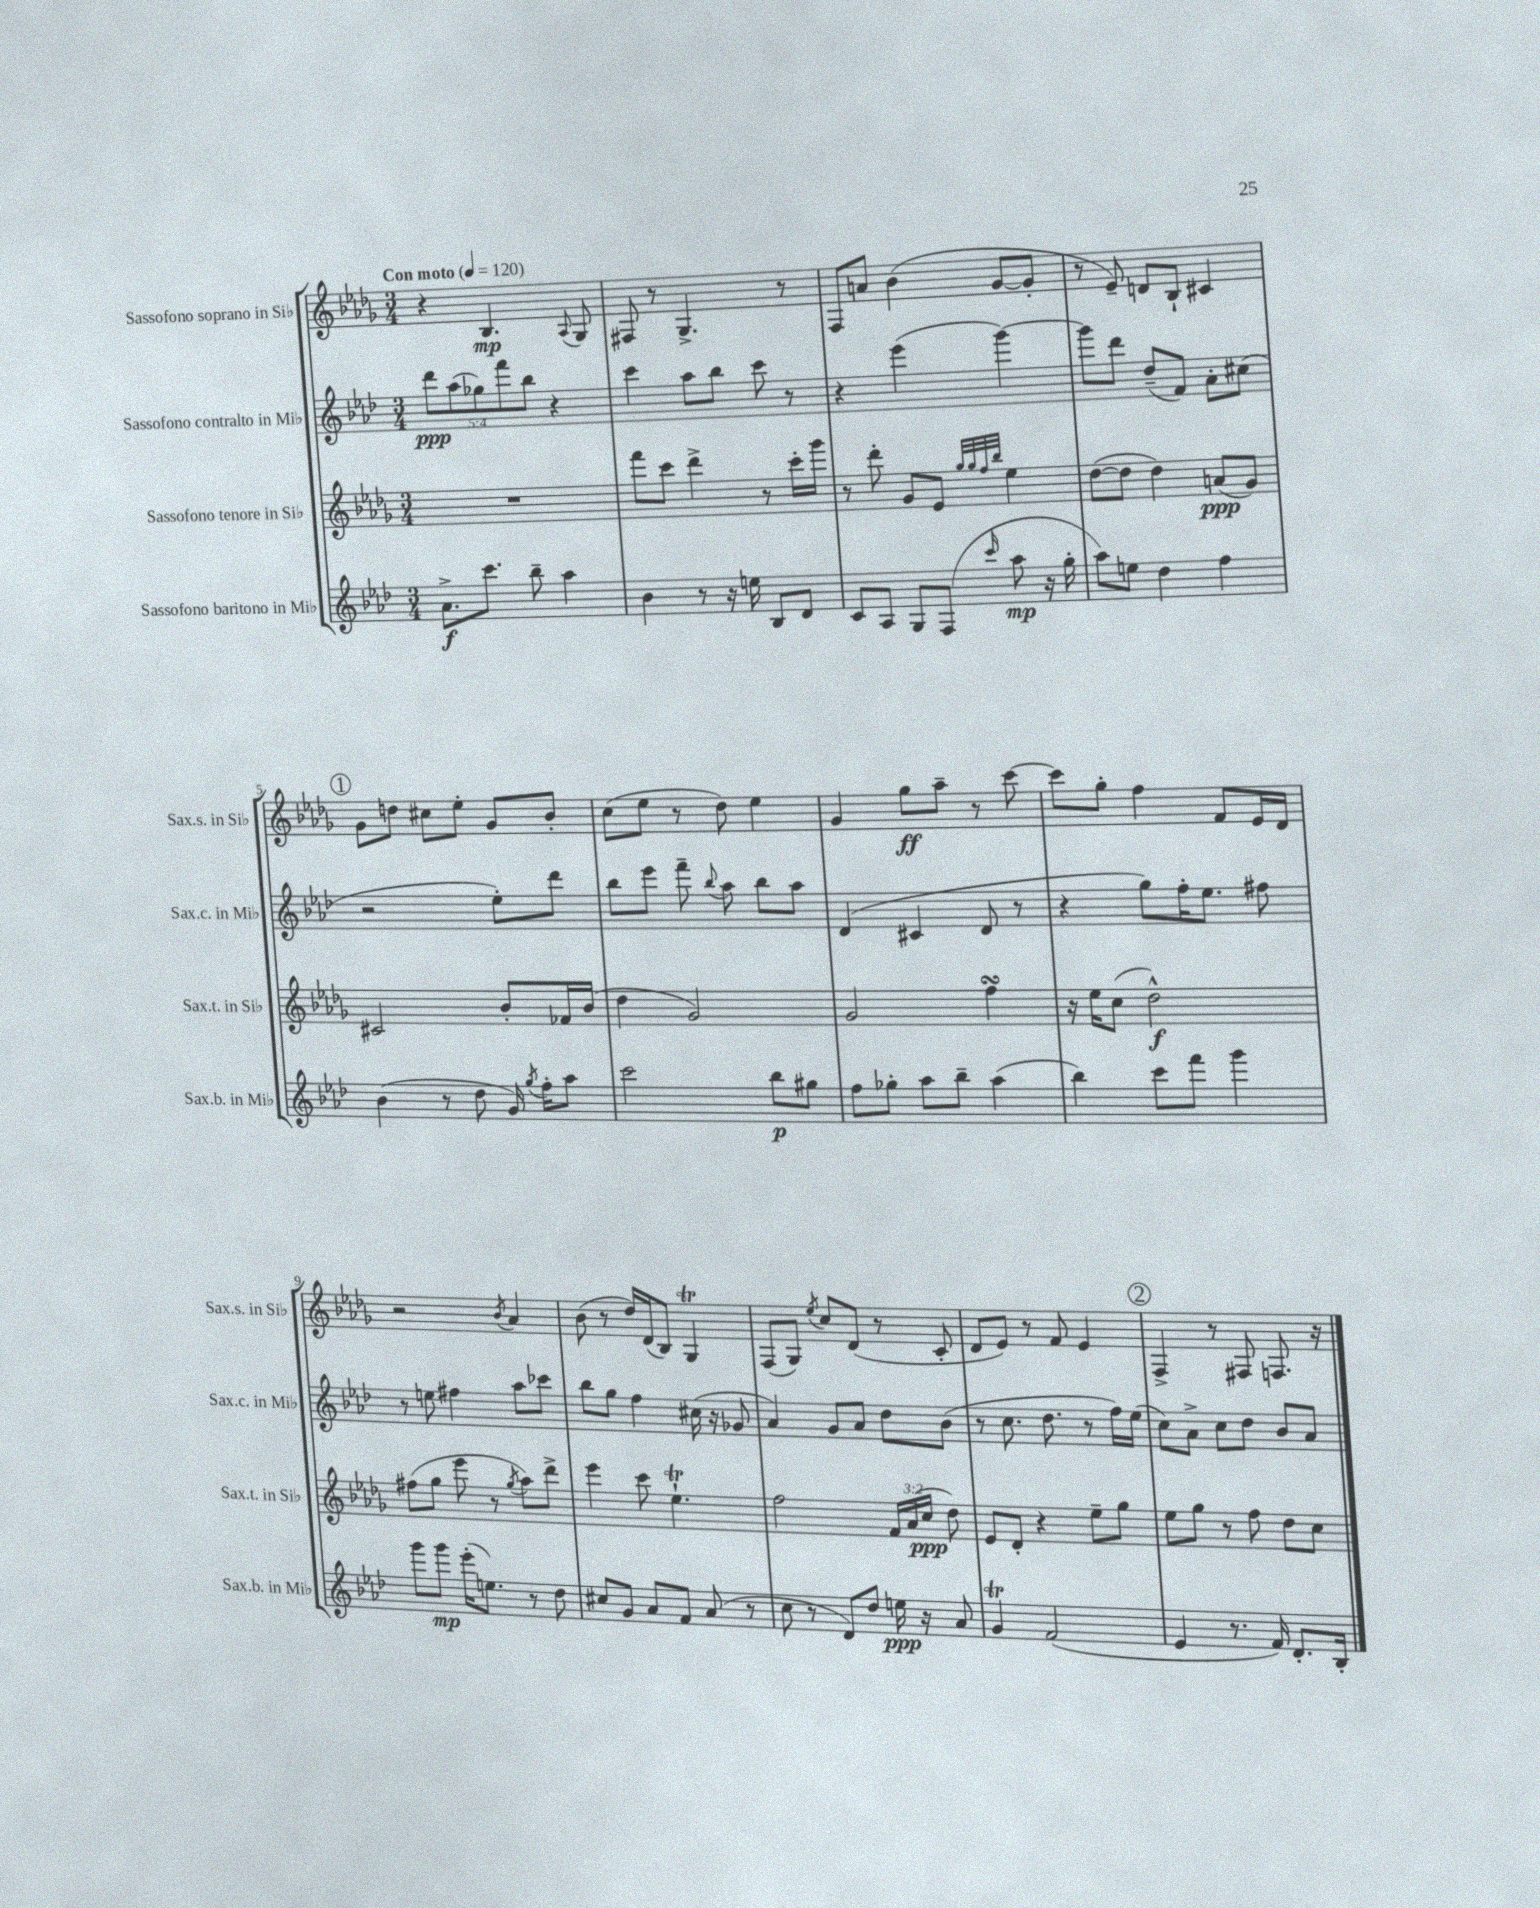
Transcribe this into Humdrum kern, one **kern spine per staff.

**kern	**kern	**kern	**kern
*staff4	*staff3	*staff2	*staff1
*clefG2	*clefG2	*clefG2	*clefG2
*k[b-e-a-d-]	*k[b-e-a-d-g-]	*k[b-e-a-d-]	*k[b-e-a-d-g-]
*M3/4	*M3/4	*M3/4	*M3/4
*MM120	*MM120	*MM120	*MM120
8.a-^	2.r	10ddd-	4r
.	.	(10aa-	.
8.ccc	.	.	.
.	.	10gg-)	.
.	.	.	4.B-
.	.	10fff	.
8bb-~	.	.	.
.	.	10bb-	.
4aa-	.	4r	.
.	.	.	8qqA-
.	.	.	8G-
=	=	=	=
4b-	8fff	4ccc	8F#
.	8ccc	.	8r
8r	4ddd-^	8aa-	4.G-^
16r	.	8bb-	.
16ee	.	.	.
8B-	8r	8ccc	.
8d-	16ccc'	8r	8r
.	16ggg-	.	.
=	=	=	=
8c	8r	4r	8F
8A-	8ddd-'	.	8a
8G	8g-	(4eee-	(4b-
(8F	8e-	.	.
.	32qqgg-	.	.
.	32qqgg-	.	.
.	32qqff	.	.
16qqccc	32qqbb-	.	.
8aa-	4ee-	[4ggg)	[8g-
16r	.	.	8g-']
16gg'	.	.	.
=	=	=	=
8aa-)	([8dd-	8ggg]	8r
8ee	8dd-]	8ddd-	8e-~)
4dd-	4dd-)	(8dd-~	8d
.	.	8f)	8B-`
4ff	(8a	8a-'	4c#
.	8g-)	(8cc#	.
=	=	=	=
(4b-	2c#	2r	8g-
.	.	.	8dd
8r	.	.	8cc#
8dd-	.	.	8ee-'
16g)	8b-'	8ee-')	8g-
8qgg	.	.	.
16ff'	.	.	.
8aa-	16f-	8ddd-	8b-'
.	(16b-	.	.
=	=	=	=
2ccc	4dd-	8bb-	(8cc
.	.	8eee-	8ee-
.	2g-)	8fff~	8r
.	.	8qqbb-	.
.	.	8aa-	8dd-)
8bb-	.	8bb-	4ee-
8gg#	.	8aa-	.
=	=	=	=
8ff	2g-	(4d-	4g-
8gg-'	.	.	.
8aa-	.	4c#	8gg-
8bb-~	.	.	8aa-~
(4aa-	4ff	8d-	8r
.	.	8r	[8ccc
=	=	=	=
4bb-)	16r	4r	8ccc]
.	16ee-	.	.
.	(8cc	.	8gg-'
8ccc	2dd-^^)	8gg)	4ff
8fff	.	16ff'	.
.	.	8.ee-	.
4ggg	.	.	8f
.	.	8ff#	16e-
.	.	.	16d-
=	=	=	=
8ggg	(8ff#	8r	2r
8ggg	8gg-	8ee	.
(16eee-'	8eee-	4ff#	.
8.ee)	.	.	.
.	8r	.	.
.	8qgg-	.	8qb-
8r	8aa-)	8aa-	4a-
8dd-	8ddd-^	8ccc-	.
=	=	=	=
8cc#	4eee-	8bb-	(8b-
8g	.	8gg	8r
8a-	8ccc	4ff	16dd-)
.	.	.	(16d-
8f	4.ee-`	.	8B-)
(8a-	.	(16cc#	4G-
.	.	16r	.
8r	.	8g-	.
=	=	=	=
8cc	2ff	4a-)	(8F
8r	.	.	8G-)
.	.	.	8qee-
8d-)	.	8g	8cc
8dd-	.	8a-	(8d-
16ee	24f	8dd-	8r
.	(24a-	.	.
16r	.	.	.
.	24cc	.	.
8a-	8dd-)	(8b-	8c'
=	=	=	=
4g	8e-	8r	8d-
.	8d-'	8.cc	8e-)
(2f	4r	.	8r
.	.	8.dd-	.
.	.	.	8f
.	8ee-~	8r	4e-
.	8gg-	16ff)	.
.	.	(16ee-	.
=	=	=	=
4e-	8ee-	8cc)	4F^
.	8gg-	8a-^	.
8.r	8r	8cc	8r
.	8ff	8dd-	8F#
16f)	.	.	.
8.d-'	8dd-	8b-	8.F
.	8cc	8a-	.
16B-'	.	.	16r
==	==	==	==
*-	*-	*-	*-
